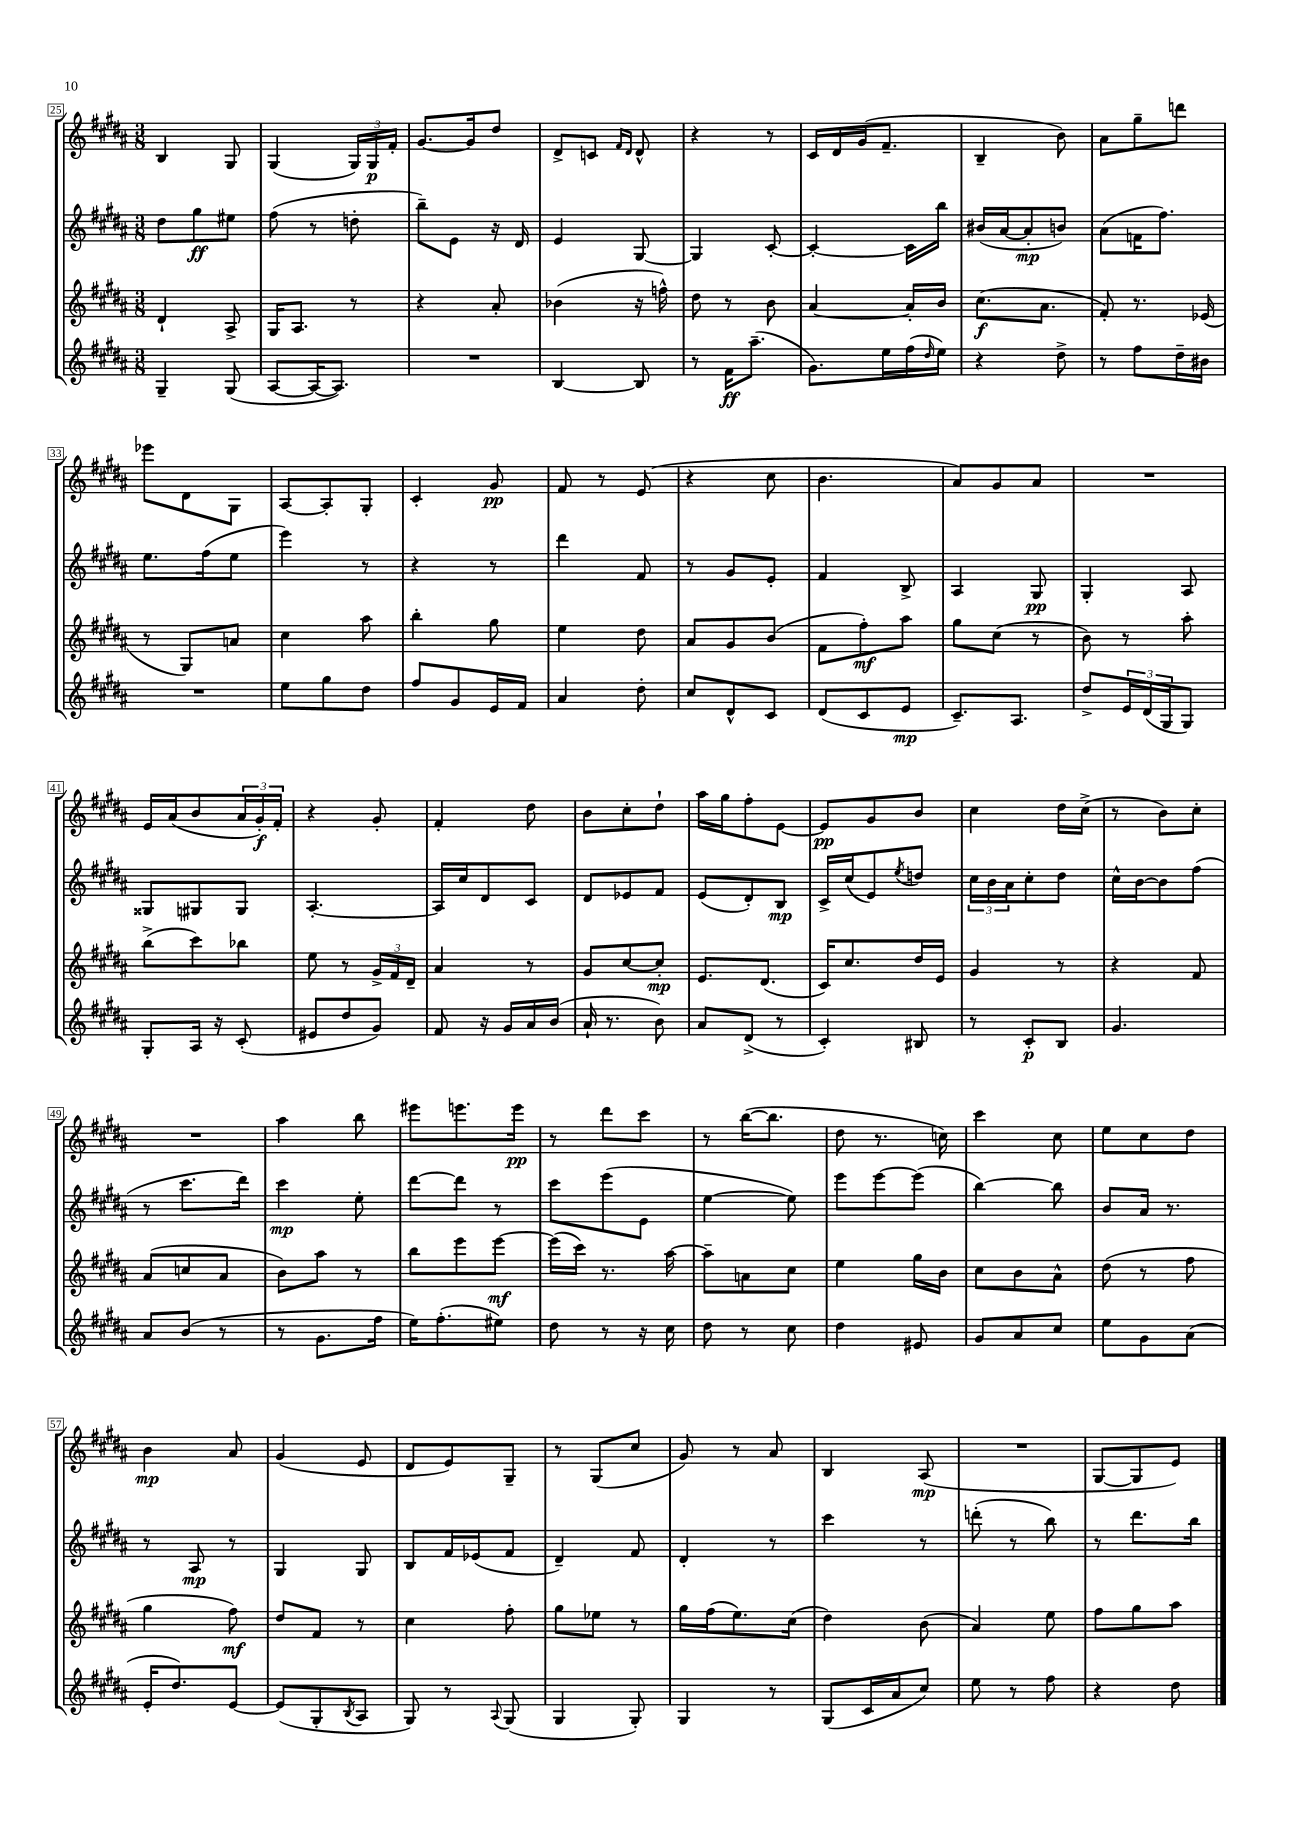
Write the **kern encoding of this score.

**kern	**kern	**kern	**kern
*staff4	*staff3	*staff2	*staff1
*clefG2	*clefG2	*clefG2	*clefG2
*k[f#c#g#d#a#]	*k[f#c#g#d#a#]	*k[f#c#g#d#a#]	*k[f#c#g#d#a#]
*M3/8	*M3/8	*M3/8	*M3/8
4G#~/	4d#`/	8dd#\L	4B/
.	.	8gg#\	.
(8G#/	8A#^/	8ee#\J	8G#/
=	=	=	=
[8A#/L	16G#/LK	(8ff#\	(4G#/
.	8.A#/J	.	.
16A#/_K	.	8r	.
8.A#/]J)	.	.	.
.	8r	8dd'\	24G#/LL)
.	.	.	24G#/
.	.	.	24f#'/JJ
=	=	=	=
4.r	4r	8bb~\L)	[8.g#/L
.	.	8e\J	.
.	.	.	16g#/]k
.	8a#'/	16r	8dd#/J
.	.	16d#/	.
=	=	=	=
[4B/	(4b-\	4e/	8d#^/L
.	.	.	8c/J
.	.	.	16qqf#/LL
.	.	.	16qqd#/JJ
8B/]	16r	[8G#/	8d#^^/
.	16ff^^\)	.	.
=	=	=	=
8r	8dd#\	4G#/]	4r
16f#\LK	8r	.	.
(8.aa#~\J	.	.	.
.	8b\	[8c#'/	8r
=	=	=	=
8.g#\L)	[4a#/	4c#'/_	16c#/LL
.	.	.	16d#/
.	.	.	(16g#/J
16ee\L	.	.	8.f#~/J
(16ff#\	16a#'/]LL	16c#\]LL	.
16qqdd#/	.	.	.
16ee\JJ)	16b/JJ	16bb\JJ	.
=	=	=	=
4r	(8.cc#\L	(16b#/LL	4B~/
.	.	[16a#/J	.
.	.	8a#'/]	.
.	8.a#\J	.	.
8dd#^\	.	8b/J)	8b\)
=	=	=	=
8r	8f#'/)	(8a#\L	8a#\L
8ff#\L	8.r	16f\K	8gg#~\
.	.	8.ff#\J)	.
16dd#~\L	.	.	8ddd\J
16b#\JJ	(16e-/	.	.
=	=	=	=
4.r	8r	8.ee\L	8eee-\L
.	8G#/L)	.	8d#\
.	.	(16ff#\k	.
.	8a/J	8ee\J	8G#\J
=	=	=	=
8ee\L	4cc#\	4eee\)	[8A#/L
8gg#\	.	.	8A#'/]
8dd#\J	8aa#\	8r	8G#'/J
=	=	=	=
8ff#/L	4bb'\	4r	4c#'/
8g#/	.	.	.
16e/L	8gg#\	8r	8g#/
16f#/JJ	.	.	.
=	=	=	=
4a#/	4ee\	4ddd#\	8f#/
.	.	.	8r
8dd#'\	8dd#\	8f#/	(8e/
=	=	=	=
8cc#/L	8a#/L	8r	4r
8d#^^/	8g#/	8g#/L	.
8c#/J	(8b/J	8e'/J	8cc#\
=	=	=	=
(8d#/L	8f#\L	4f#/	4.b\
8c#/	8ff#'\)	.	.
8e/J	8aa#\J	8B^/	.
=	=	=	=
8.c#~/L)	8gg#\L	4A#/	8a#/L)
.	(8cc#\J	.	8g#/
8.A#/J	.	.	.
.	8r	8G#/	8a#/J
=	=	=	=
8dd#^/L	8b\)	4G#'/	4.r
24e/L	8r	.	.
(24d#/	.	.	.
24G#/J	.	.	.
8G#/J)	8aa#'\	8A#/	.
=	=	=	=
8G#'/L	(8bb^\L	8G##/L	16e/LL
.	.	.	(16a#/J
16A#/Jk	8ccc#\)	8G#/	8b/
16r	.	.	.
(8c#'/	8bb-\J	8G#/J	24a#/L
.	.	.	24g#'/)
.	.	.	24f#'/JJ
=	=	=	=
8e#/L	8ee\	[4.A#'/	4r
8dd#/	8r	.	.
8g#/J)	24g#^/LL	.	8g#'/
.	24f#/	.	.
.	24d#~/JJ	.	.
=	=	=	=
8f#/	4a#/	16A#/]LL	4f#'/
.	.	16cc#/J	.
16r	.	8d#/	.
16g#/LL	.	.	.
16a#/	8r	8c#/J	8dd#\
(16b/JJ	.	.	.
=	=	=	=
16a#`/	8g#/L	8d#/L	8b\L
8.r	.	.	.
.	[8cc#/	8e-/	8cc#'\
8b\)	8cc#'/]J	8f#/J	8dd#`\J
=	=	=	=
8a#/L	8.e/L	(8e/L	16aa#\LL
.	.	.	16gg#\J
(8d#^/J	.	8d#'/)	8ff#'\
.	(8.d#/J	.	.
8r	.	8B/J	[8e\J
=	=	=	=
4c#'/)	16c#/LK)	16c#^/LL	8e/]L
.	8.cc#/	(16cc#/J	.
.	.	8e/)	8g#/
.	.	8qee/	.
8B#/	16dd#/L	8dd/J	8b/J
.	16e/JJ	.	.
=	=	=	=
8r	4g#/	24cc#\LL	4cc#\
.	.	24b\	.
.	.	24a#\J	.
8c#'/L	.	8cc#'\	.
8B/J	8r	8dd#\J	16dd#\LL
.	.	.	(16cc#^\JJ
=	=	=	=
4.g#/	4r	16cc#^^\LL	8r
.	.	[16b\J	.
.	.	8b\]	8b\L)
.	8f#/	(8ff#\J	8cc#'\J
=	=	=	=
8a#/L	(8a#/L	8r	4.r
(8b/J	8cc/	8.ccc#\L	.
8r	8a#/J	.	.
.	.	16ddd#\Jk)	.
=	=	=	=
8r	8b\L)	4ccc#\	4aa#\
8.g#\L	8aa#\J	.	.
.	8r	8ee'\	8bb\
16ff#\Jk	.	.	.
=	=	=	=
16ee\LK)	8bb\L	[8ddd#\L	8eee#\L
(8.ff#'\	.	.	.
.	8eee\	8ddd#\]J	8.eee\
8ee#\J)	[8eee\J	8r	.
.	.	.	16eee\Jk
=	=	=	=
8dd#\	(16eee\]LL	8ccc#\L	8r
.	16ccc#\JJ)	.	.
8r	8.r	(8eee\	8ddd#\L
16r	.	8e\J	8ccc#\J
16cc#\	[16aa#\	.	.
=	=	=	=
8dd#\	8aa#~\]L	[4ee\	8r
8r	8a\	.	([16bb\LK
.	.	.	8.bb\]J
8cc#\	8cc#\J	8ee\])	.
=	=	=	=
4dd#\	4ee\	8eee\L	8dd#\
.	.	[8eee\	8.r
8e#/	16gg#\LL	(8eee\]J	.
.	16b\JJ	.	16cc\)
=	=	=	=
8g#/L	8cc#\L	[4bb\)	4ccc#\
8a#/	8b\	.	.
8cc#/J	8a#^^\J	8bb\]	8cc#\
=	=	=	=
8ee\L	(8dd#\	8b/L	8ee\L
8g#\	8r	16a#/Jk	8cc#\
.	.	8.r	.
(8a#\J	8ff#\	.	8dd#\J
=	=	=	=
16e'/LK	4gg#\	8r	4b\
8.dd#/)	.	.	.
.	.	8A#/	.
[8e/J	8ff#\)	8r	8a#/
=	=	=	=
(8e/]L	8dd#/L	4G#/	(4g#/
8G#'/	8f#/J	.	.
8qB/	.	.	.
8A#/J	8r	8G#/	8e/
=	=	=	=
8G#/)	4cc#\	8B/L	8d#/L
8r	.	16f#/L	8e/)
.	.	(16e-/J	.
8qqA#/	.	.	.
(8G#/	8ff#'\	8f#/J	8G#~/J
=	=	=	=
4G#/	8gg#\L	4d#~/)	8r
.	8ee-\J	.	(8G#/L
8G#'/)	8r	8f#/	8cc#/J
=	=	=	=
4G#/	16gg#\LL	4d#'/	8g#/)
.	(16ff#\J	.	.
.	8.ee\)	.	8r
8r	.	8r	8a#/
.	(16cc#\Jk	.	.
=	=	=	=
(8G#/L	4dd#\)	4ccc#\	4B/
16c#/L	.	.	.
16a#/J	.	.	.
8cc#/J)	(8b\	8r	(8A#/
=	=	=	=
8ee\	4a#/)	(8ddd'\	4.r
8r	.	8r	.
8ff#\	8ee\	8bb\)	.
=	=	=	=
4r	8ff#\L	8r	[8G#/L
.	8gg#\	8.ddd#\L	8G#/]
8dd#\	8aa#\J	.	8e/J)
.	.	16bb\Jk	.
==	==	==	==
*-	*-	*-	*-
